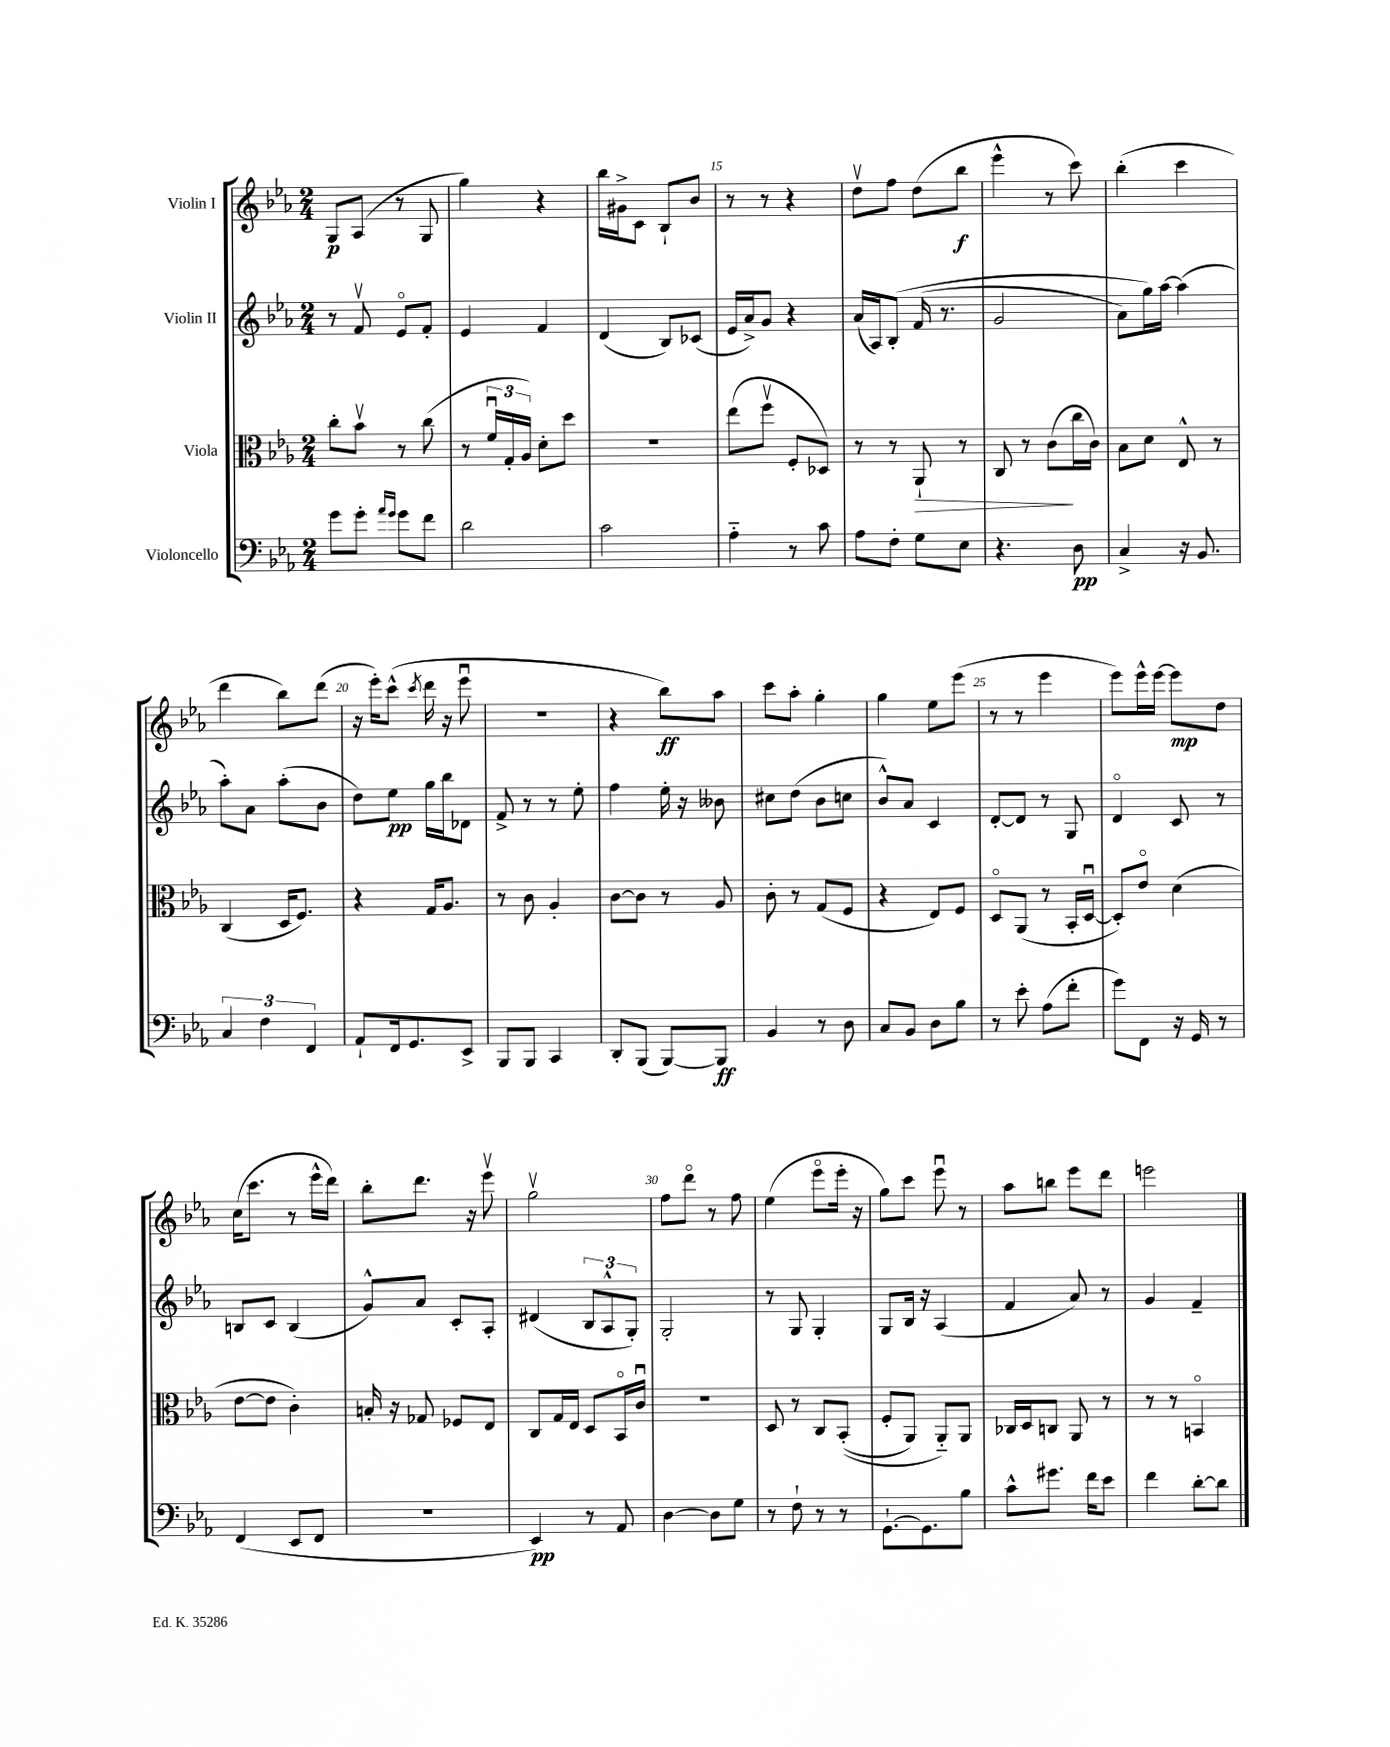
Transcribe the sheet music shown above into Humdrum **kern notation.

**kern	**kern	**kern	**kern
*staff4	*staff3	*staff2	*staff1
*clefF4	*clefC3	*clefG2	*clefG2
*k[b-e-a-]	*k[b-e-a-]	*k[b-e-a-]	*k[b-e-a-]
*M2/4	*M2/4	*M2/4	*M2/4
8g\L	8cc'\L	8r	8G/L
8g'\J	8b-v\J	8fv/	(8A-/J
16qqa-/LL	.	.	.
16qqg/JJ	.	.	.
8g\L	8r	8e-o/L	8r
8f\J	(8cc\	8f'/J	8G/
=	=	=	=
2d\	8r	4e-/	4gg\)
.	24fu/LL	.	.
.	24G'/	.	.
.	24A-/JJ)	.	.
.	8d'\L	4f/	4r
.	8dd\J	.	.
=	=	=	=
2c\	2r	(4d/	16bb-\LL
.	.	.	16g#^\J
.	.	.	8c\J
.	.	8B-/L)	8B-`/L
.	.	(8c-/J	8b-/J
=	=	=	=
4A-'~\	(8ee-\L	16e-/LL	8r
.	.	16a-^/J)	.
.	8ffv\J	8g/J	8r
8r	8F'/L	4r	4r
8c\	8D-/J)	.	.
=	=	=	=
8A-\L	8r	(16a-/LL	8ddv\L
.	.	16A-/J)	.
8F'\J	8r	&(8B-'/J	8ff\J
8G\L	8AA-`/	(16f/	(8dd\L
.	.	8.r	.
8E-\J	8r	.	8bb-\J
=	=	=	=
4.r	8C/	2g/	4eee-^^\
.	8r	.	.
.	(8c\L	.	8r
8D\	16cc\L	.	8ccc\)
.	16c\JJ)	.	.
=	=	=	=
4C^/	8B-\L	8a-\L)	(4bb-'\
.	8d\J	16gg\L&)	.
.	.	[16aa-\JJ	.
16r	8E-^^/	(4aa-\]	4ccc\
8.BB-/	.	.	.
.	8r	.	.
=	=	=	=
6C/	(4C/	8aa-'\L)	4ddd\
.	.	8a-\J	.
6F\	.	.	.
.	16D/LK	(8aa-'\L	8bb-\L)
.	8.F/J)	.	.
6FF/	.	.	.
.	.	8b-\J	(8ddd\J
=	=	=	=
8AA-`/L	4r	8dd\L)	16r
.	.	.	16eee-'\LK)
16FF/k	.	8ee-\J	(8ccc^^\J
8.GG/	.	.	.
.	.	.	8qccc/
.	16G/LK	16gg\LL	16ddd\
.	8.A-/J	16bb-\J	16r
8EE-^/J	.	8d-\J	8eee-u\
=	=	=	=
8BBB-/L	8r	8f^/	2r
8BBB-/J	8c\	8r	.
4CC/	4A-'/	8r	.
.	.	8ee-'\	.
=	=	=	=
8DD'/L	[8c\L	4ff\	4r
(8BBB-/J	8c\]J	.	.
[8BBB-/L)	8r	16ee-'\	8bb-\L)
.	.	16r	.
8BBB-/]J	8A-/	8b--\	8aa-\J
=	=	=	=
4BB-/	8c'\	8cc#\L	8ccc\L
.	8r	(8dd\J	8aa-'\J
8r	(8G/L	8b-\L	4gg'\
8D\	8F/J	8cc\J	.
=	=	=	=
8C/L	4r	8b-^^/L)	4gg\
8BB-/J	.	8a-/J	.
8D\L	8E-/L)	4c/	8ee-\L
8B-\J	8F/J	.	(8eee-\J
=	=	=	=
8r	8Do/L	[8d'/L	8r
8e-'\	(8AA-/J	8d/]J	8r
(8A-\L	8r	8r	4eee-\
8f'\J	16BB-'/LL	8G/	.
.	[16Du/JJ	.	.
=	=	=	=
8g\L)	8D'/]L)	4do/	8eee-\L)
8FF\J	8e-o/J	.	16eee-^^\L
.	.	.	[16eee-\JJ
16r	(4d\	8c/	8eee-\]L
16GG/	.	.	.
8r	.	8r	8dd\J
=	=	=	=
(4FF/	[8e-\L	8B/L	(16cc\LK
.	.	.	8.ccc\J
.	8e-\]J	8c/J	.
8EE-/L	4c'\)	(4B/	8r
8FF/J	.	.	16eee-^^\LL
.	.	.	16ddd\JJ)
=	=	=	=
2r	16B'/	8g^^/L)	8bb-'\L
.	16r	.	.
.	8G-/	8a-/J	8.ddd\J
.	8F-/L	8c'/L	.
.	.	.	16r
.	8E-/J	8A-'/J	8eee-v\
=	=	=	=
4EE-/)	8C/L	(4d#/	2ggv\
.	16G/L	.	.
.	16E-/JJ	.	.
8r	8D/L	12B-/L	.
.	.	12A-^^/	.
8AA-/	16BB-o/L	.	.
.	.	12G'/J)	.
.	16cu/JJ	.	.
=	=	=	=
[4D\	2r	2G'/	8ff\L
.	.	.	8dddo\J
8D\]L	.	.	8r
8G\J	.	.	8ff\
=	=	=	=
8r	8D/	8r	(4ee-\
8F`\	8r	8G/	.
8r	8C/L	4G'/	8eee-o\L
8r	&((8BB-'/J	.	16eee-'\Jk
.	.	.	16r
=	=	=	=
[8.GG`\L	8F'/L	8G/L	8gg\L)
.	8AA-/J)	16B-/Jk	8ccc\J
8.GG\]	.	16r	.
.	8AA-'~/L&)	(4A-/	8eee-u\
8B-\J	8AA-/J	.	8r
=	=	=	=
8c^^\L	16C-/LL	4f/	8aa-\L
.	16D/J	.	.
8.g#\J	8C/J	.	8bb\J
.	8AA-/	8a-/)	8eee-\L
16f\LK	.	.	.
8e-\J	8r	8r	8ddd\J
=	=	=	=
4f\	8r	4g/	2eee\
.	8r	.	.
[8d'\L	4BBo/	4f~/	.
8d\]J	.	.	.
==	==	==	==
*-	*-	*-	*-
